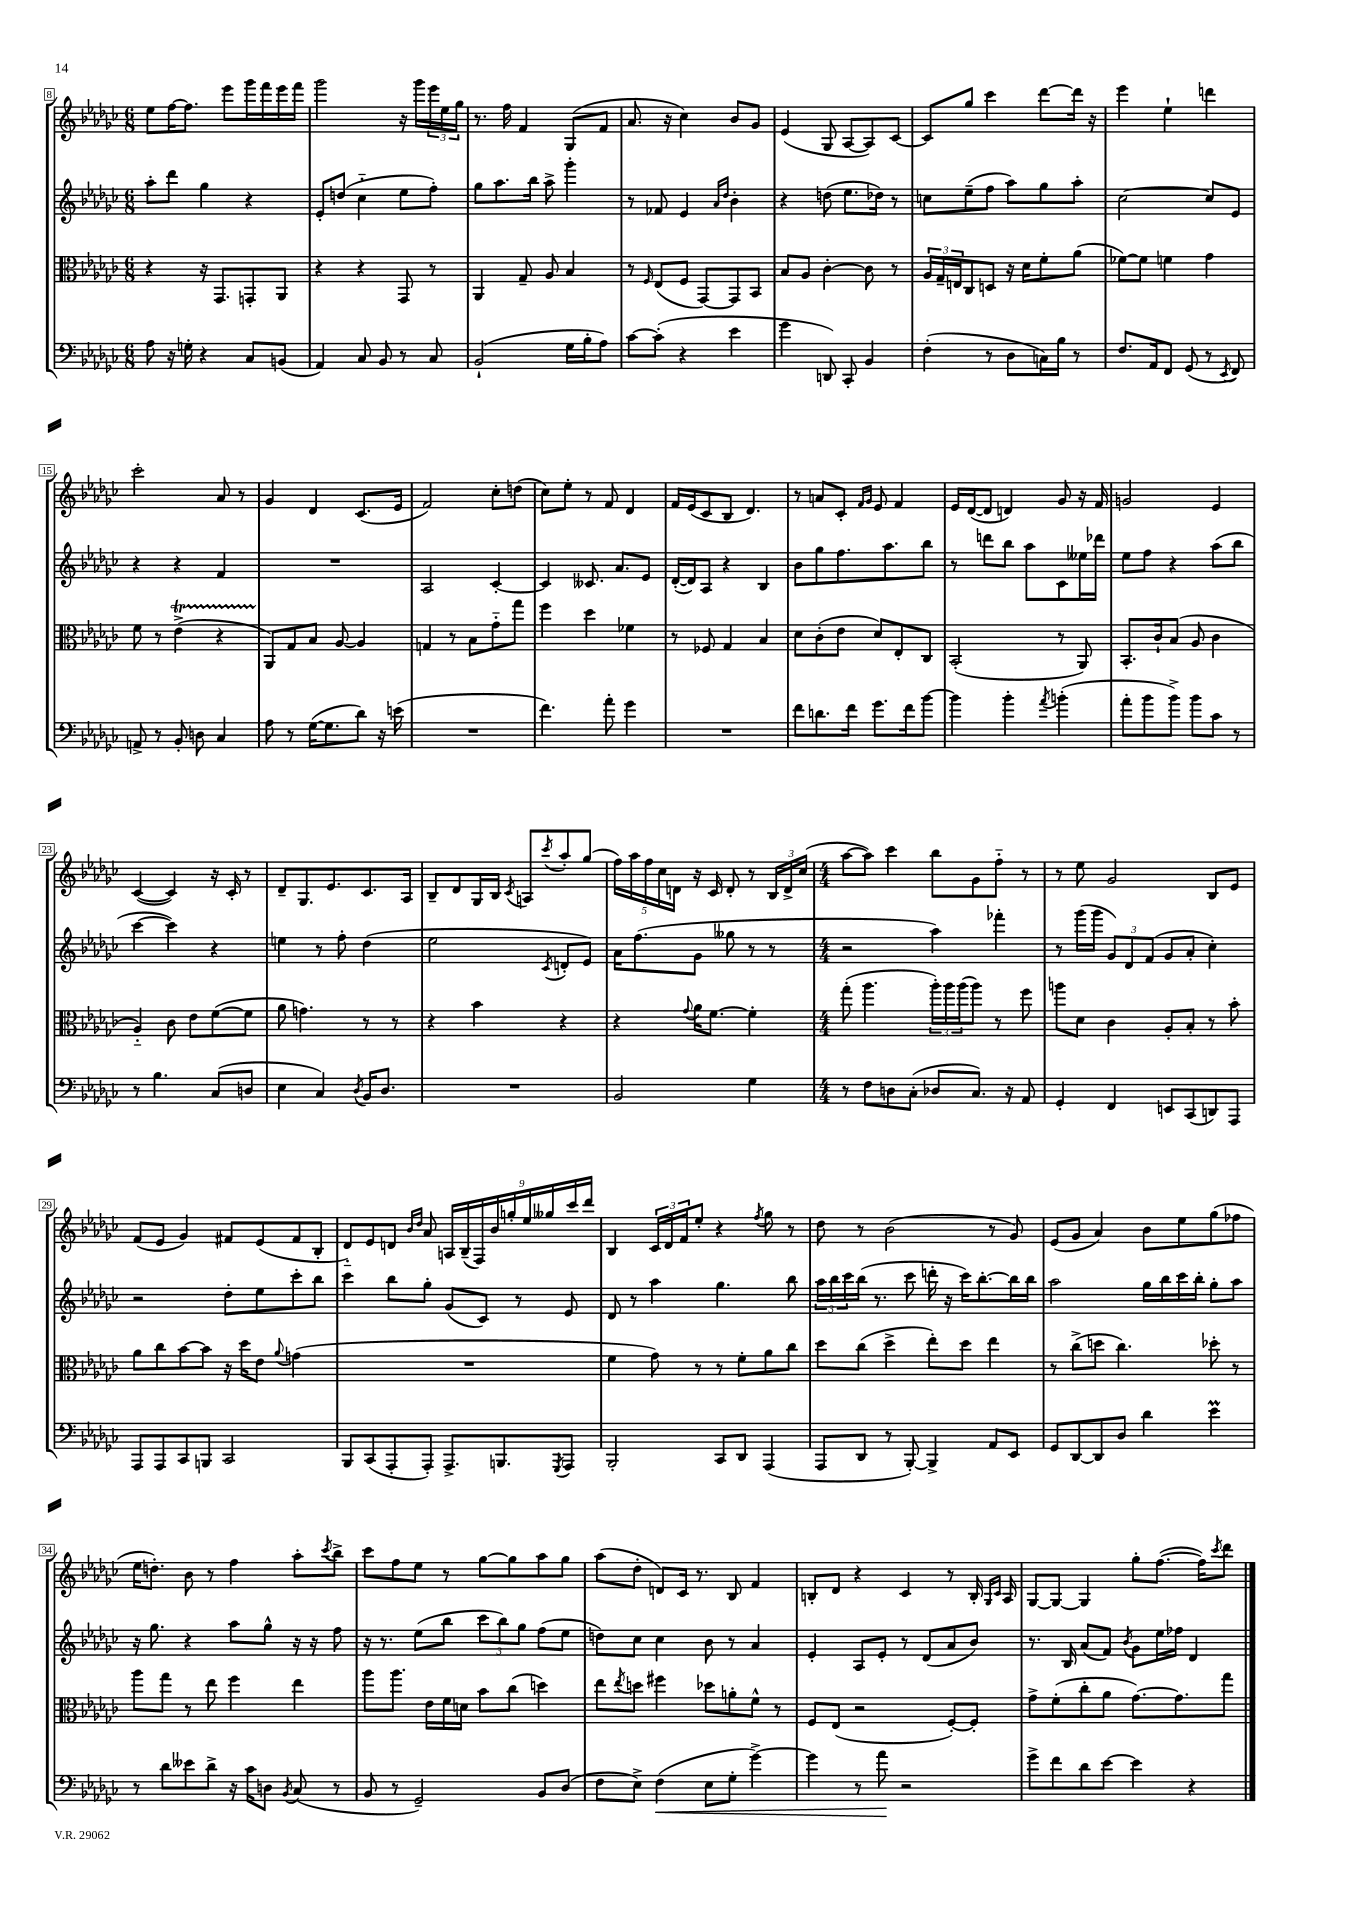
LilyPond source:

<<
\new StaffGroup <<
\new Staff = "s0" {
    \clef treble \key ges \major \numericTimeSignature \time 6/8
    ees''8 f''16~ f''8. ees'''8 ges'''16 f'''16 ees'''16 f'''16 |
    ges'''2 r16 ges'''16 \tuplet 3/2 { ees'''16 ees''16 ges''16 } |
    r8. f''16 f'4 ges8( f'8 |
    aes'8. r16 ces''4) bes'8 ges'8 |
    ees'4( ges8 aes8~ aes8) ces'8~ |
    ces'8 ges''8 ces'''4 des'''8~ des'''16 r16 |
    ees'''4 ees''4-! d'''4 |
    ces'''2-. aes'8 r8 |
    ges'4 des'4 ces'8.( ees'16 |
    f'2) ces''8-. d''8( |
    ces''8) ees''8-. r8 f'8 des'4 |
    f'16 ees'16( ces'8 bes8 des'4.) |
    r8 a'8 ces'8-. \grace { f'16 ges'16 } ees'8 f'4 |
    ees'16 des'16~( des'8 d'4) ges'8 r16 f'16 |
    g'2 ees'4 |
    ces'4~( ces'4) r16 ces'16-. r8 |
    des'8-- ges8. ees'8. ces'8. aes16 |
    bes8-- des'8 ges16 bes16 \acciaccatura { ces'8 } a8 \acciaccatura { ces'''8 } aes''8-. ges''8( |
    \tuplet 5/4 { f''16) aes''16 f''16 ces''16 d'16 } r16 ces'16 d'8-. r8 \tuplet 3/2 { bes16 d'16-> ces''16( } |
    \numericTimeSignature \time 4/4 aes''8~ aes''8) ces'''4 bes''8 ges'8 f''8-_ r8 |
    r8 ees''8 ges'2 bes8 ees'8 |
    f'8( ees'8 ges'4) fis'8 ees'8( fis'8 bes8-. |
    des'8-_) ees'8 d'8 \grace { bes'16 des''16 } aes'8 \tuplet 9/8 { a16 bes16--( f16) bes'16 g''16-. ees''16 geses''16 ces'''16 des'''16 } |
    bes4 \tuplet 3/2 { ces'16 des'16 f'16 } ees''8-. r4 \acciaccatura { f''8 } ges''8 r8 |
    des''8 r8 bes'2( r8 ges'8) |
    ees'8( ges'8 aes'4) bes'8 ees''8 ges''8( fes''8 |
    ees''16 d''8.-.) bes'8 r8 f''4 aes''8-. \acciaccatura { ces'''8 } bes''8-> |
    ces'''8 f''8 ees''8 r8 ges''8~ ges''8 aes''8 ges''8 |
    aes''8( des''8-. d'8) ces'16 r8. bes8 f'4 |
    b8-. des'8 r4 ces'4 r8 b16-. \grace { ges16 ces'16 } aes16 |
    ges8~ ges8~ ges4 ges''8-. f''8.~( f''16) \acciaccatura { ces'''8 } des'''8 \bar "|." |
}
\new Staff = "s1" {
    \clef treble \key ges \major \numericTimeSignature \time 6/8
    aes''8-. des'''8 ges''4 r4 |
    ees'8-. d''8( ces''4-_ ees''8 f''8-.) |
    ges''8 aes''8. bes''16 aes''8-> ges'''4-. |
    r8 fes'8 ees'4 \grace { aes'16 des''16 } bes'4-. |
    r4 d''8( ees''8. des''16) r8 |
    c''8 ees''8--( f''8 aes''8) ges''8 aes''8-. |
    ces''2~ ces''8 ees'8 |
    r4 r4 f'4 |
    R2. |
    aes2 ces'4~-. |
    ces'4 ceses'8. aes'8. ees'8 |
    des'16~-.( des'16) aes8 r4 bes4 |
    bes'8 ges''8 f''8. aes''8. bes''8 |
    r8 d'''8 bes''8 aes''8 ces'8 eeses''16 des'''16 |
    ees''8 f''8 r4 aes''8( bes''8 |
    ces'''4~ ces'''4) r4 |
    e''4 r8 f''8-. des''4( |
    ees''2 \acciaccatura { ces'8 } d'8-. ees'8) |
    aes'16 f''8.( ges'8 geses''8 r8 r8 |
    \numericTimeSignature \time 4/4 r2 aes''4) fes'''4-. |
    r8 ges'''16( ges'''16 \tuplet 3/2 { ges'8) des'8 f'8( } ges'8 aes'8-. ces''4-.) |
    r2 des''8-. ees''8 ces'''8-. bes''8 |
    ces'''4 bes''8 ges''8-. ges'8( ces'8) r8 ees'8 |
    des'8 r8 aes''4 ges''4. bes''8 |
    \tuplet 3/2 { aes''16 bes''16 ces'''16 } bes''16( r8. ces'''8 d'''16-. r16 ces'''16) bes''8.~-. bes''16 bes''16 |
    aes''2 ges''16 bes''16 ces'''16 bes''16-. ges''8-. aes''8 |
    r16 ges''8. r4 aes''8 ges''8-^ r16 r16 f''8 |
    r16 r8. ees''8( bes''8 \tuplet 3/2 { ces'''8 bes''8) ges''8 } f''8( ees''8 |
    d''8) ces''8 ces''4 bes'8 r8 aes'4 |
    ees'4-. aes8 ees'8-. r8 des'8( aes'8 bes'8) |
    r8. bes16 aes'8( f'8) \acciaccatura { bes'8 } ges'8 ees''16 fes''16 des'4 \bar "|." |
}
\new Staff = "s2" {
    \clef alto \key ges \major \numericTimeSignature \time 6/8
    r4 r16 ges,8. g,8-. aes,8 |
    r4 r4 ges,8 r8 |
    aes,4 ges8-- aes8 bes4 |
    r8 \grace { f16 } ees8( f8 ges,8~) ges,8 bes,8 |
    bes8 aes8 ces'4~-. ces'8 r8 |
    \tuplet 3/2 { aes16 ges16-- e16 } ces8 d8 r16 des'16 f'8-. aes'8( |
    fes'8~) fes'8 f'4 ges'4 |
    f'8 r8 ees'4->\startTrillSpan( r4 |
    aes,8\stopTrillSpan) ges8 bes8 aes8~ aes4 |
    g4 r8 bes8 ges'8-_ ges''8 |
    f''4 des''4 fes'4 |
    r8 fes8 ges4 bes4 |
    des'8 ces'8-.( ees'8 des'8) ees8-. ces8 |
    bes,2-.( r8 aes,8) |
    bes,8.-. ces'16-! bes8( aes8 ces'4 |
    aes4-_) ces'8 ees'8 f'8~( f'8 |
    aes'8 g'4.) r8 r8 |
    r4 bes'4 r4 |
    r4 \appoggiatura { ges'8 } aes'16 f'8.~ f'4-. |
    \numericTimeSignature \time 4/4 ges''8-.( aes''4. \tuplet 3/2 { aes''16-.) aes''16 aes''16( } aes''8) r8 f''8 |
    a''8 des'8 ces'4 aes8-. bes8-. r8 bes'8-. |
    aes'8 ces''8 bes'8~ bes'8 r16 des''16 ees'8 \appoggiatura { aes'8 } g'4( |
    R1 |
    f'4 ges'8) r8 r8 f'8-. aes'8 ces''8 |
    des''8 ces''8( des''4-> ees''8-.) des''8 ees''4 |
    r8 ces''8->( d''8 ces''4.) des''8-. r8 |
    aes''8 ges''8 r8 ees''8 f''4 ees''4 |
    aes''8 aes''8. ees'16 f'16 d'16 bes'8 ces''8( d''4) |
    ees''8 \acciaccatura { ees''8 } d''8 fis''4 des''8 a'8-. f'8-^ r8 |
    f8 ees8( r2 f8~-.) f8-. |
    ges'8-> f'8-.( ces''8-. aes'8 ges'8.~) ges'8. ges''8 \bar "|." |
}
\new Staff = "s3" {
    \clef bass \key ges \major \numericTimeSignature \time 6/8
    aes8 r16 g16-. r4 ces8 b,8( |
    aes,4) ces8 bes,8 r8 ces8 |
    bes,2-!( ges16 bes16-. aes8) |
    ces'8~ ces'8-.( r4 ees'4 |
    ges'4 d,8) ces,8-. bes,4 |
    f4-.( r8 des8 c16) bes16 r8 |
    f8. aes,16 f,8 ges,8( r8 \acciaccatura { ees,8 } f,8) |
    a,8-> r8 bes,8-. d8 ces4 |
    aes8 r8 ges16~( ges8. des'8) r16 e'16( |
    R2. |
    f'4.) aes'8-. ges'4 |
    R2. |
    f'8 d'8. f'16 ges'8. f'16 bes'8~ |
    bes'4 bes'4-. \acciaccatura { aes'8 } b'4-.( |
    aes'8-. bes'8 bes'8->) bes'8 ces'8 r8 |
    r8 bes4. ces8( d8 |
    ees4 ces4) \acciaccatura { des8 } bes,16 des8. |
    R2. |
    bes,2 ges4 |
    \numericTimeSignature \time 4/4 r8 f8 d8 ces8-.( des8 ces8.) r16 aes,8 |
    ges,4-. f,4 e,8 ces,8( d,8) aes,,8 |
    aes,,8 aes,,8 ces,8 b,,8 ces,2 |
    bes,,8 ces,8( aes,,8-. aes,,8-.) aes,,8.-> b,,8. \acciaccatura { ges,,8 } aes,,8 |
    bes,,2-. ces,8 des,8 aes,,4( |
    aes,,8 des,8 r8 bes,,8~-.) bes,,4-> aes,8 ees,8 |
    ges,8 des,8~ des,8 des8 des'4 ees'4\prall |
    r8 des'8 eeses'8 des'8-> r16 ces'16 d8 \acciaccatura { bes,8 } ces8( r8 |
    bes,8 r8 ges,2--) bes,8 des8( |
    f8 ees8->) f4\<( ees8 ges8-. ges'4~->) |
    ges'4 r8 aes'8\! r2 |
    ges'8-> f'8 des'8 ees'8~ ees'4 r4 \bar "|." |
}
>>
>>
\layout { \context { \Score currentBarNumber = #8 \override BarNumber.stencil = #(make-stencil-boxer 0.1 0.3 ly:text-interface::print) } }
